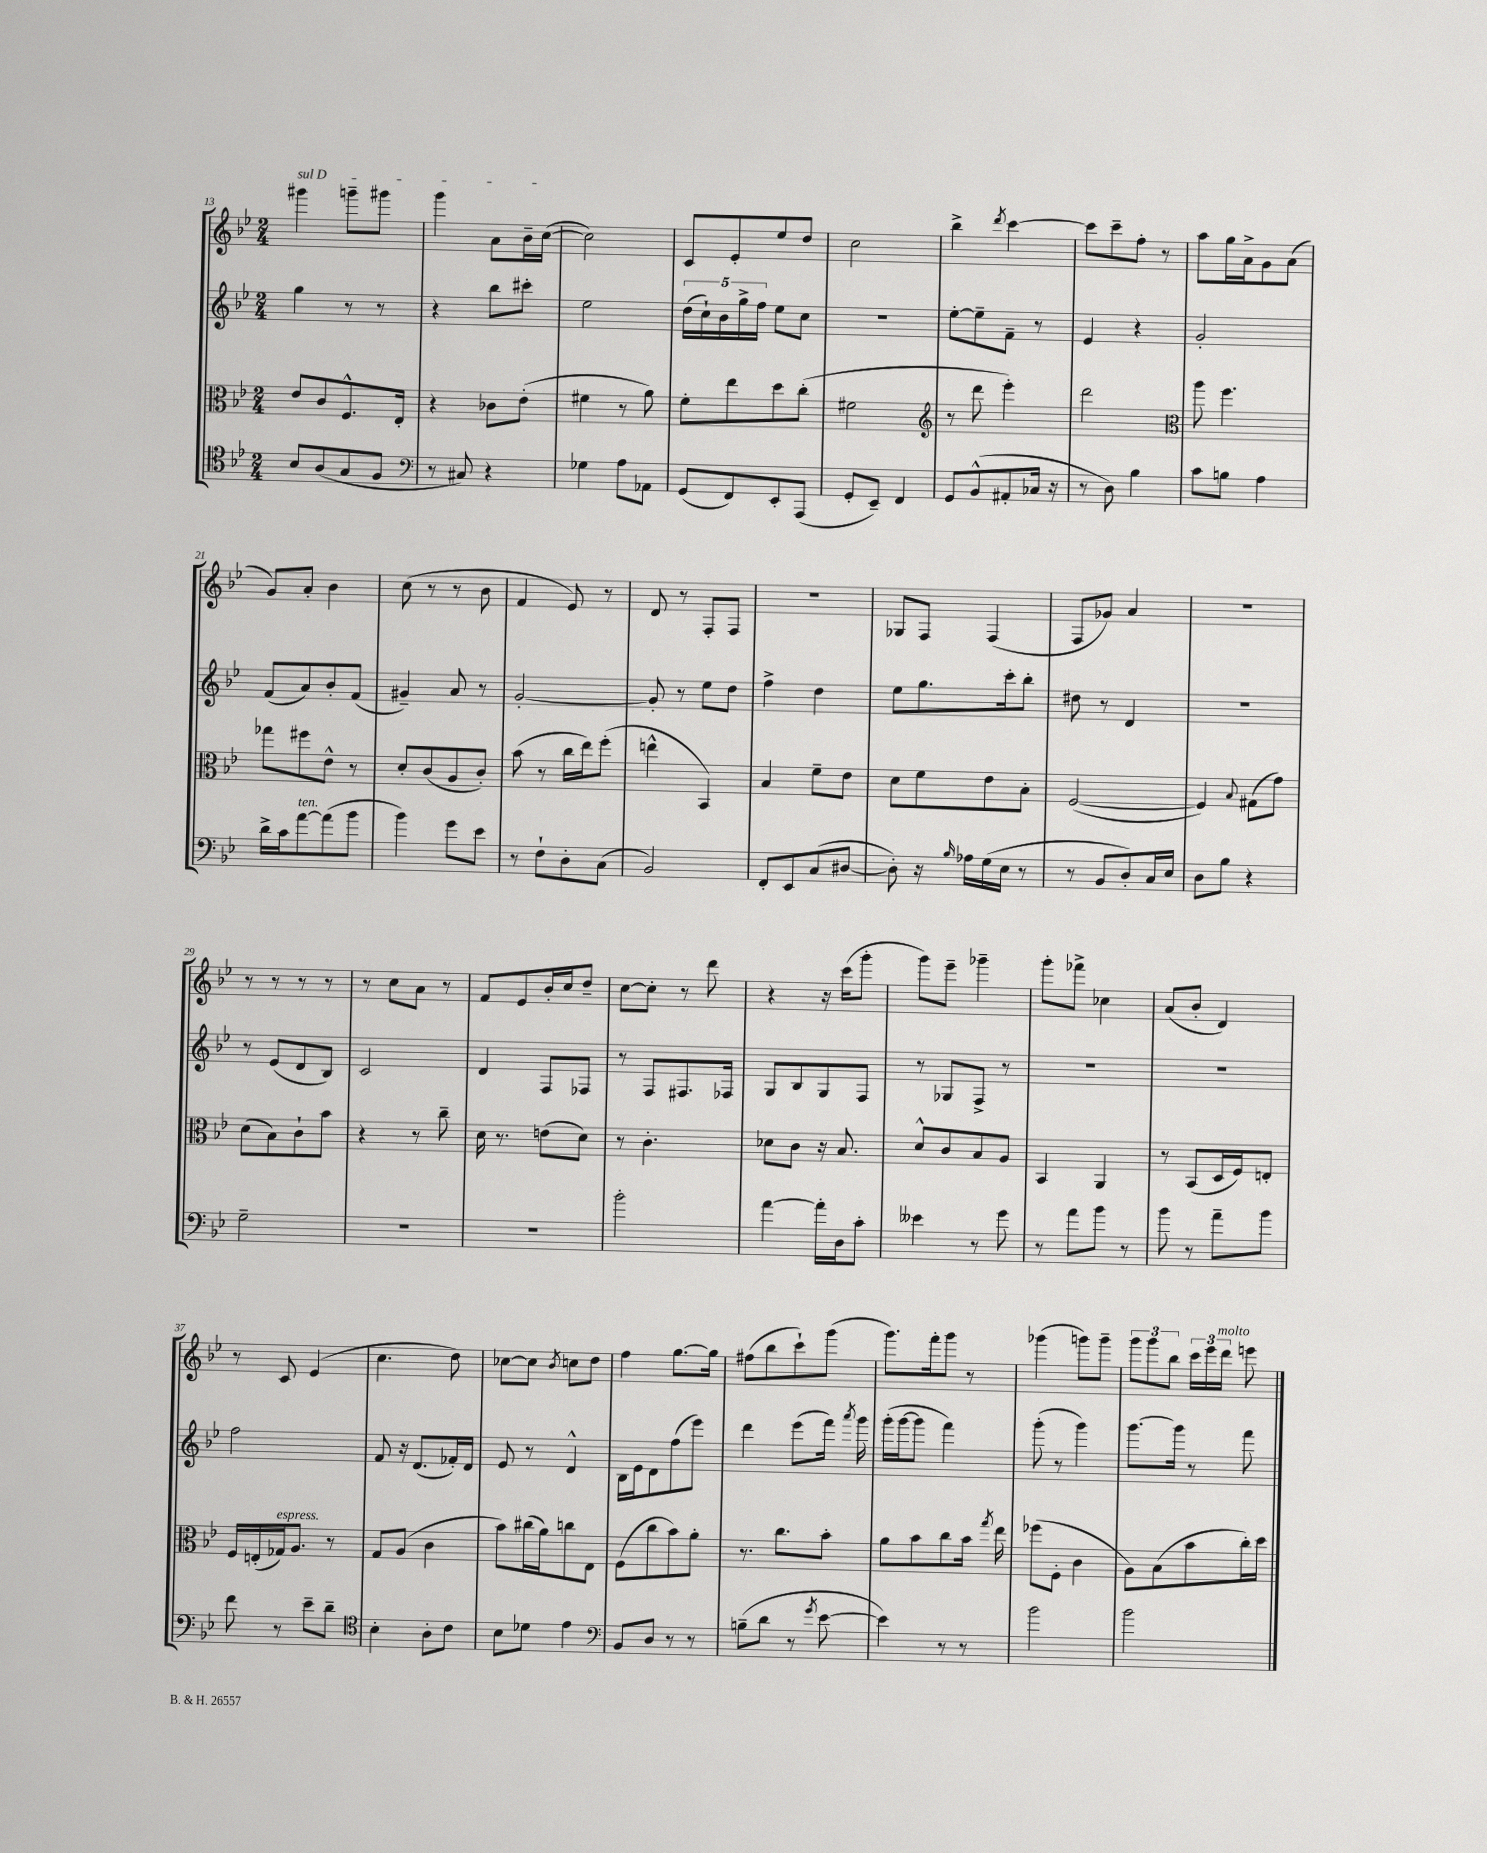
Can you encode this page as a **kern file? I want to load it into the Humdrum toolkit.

**kern	**kern	**kern	**kern
*staff4	*staff3	*staff2	*staff1
*clefC4	*clefC3	*clefG2	*clefG2
*k[b-e-]	*k[b-e-]	*k[b-e-]	*k[b-e-]
*M2/4	*M2/4	*M2/4	*M2/4
8B-	8e-	4gg	4ggg#
(8A	8c	.	.
8G	8.F^^	8r	8ggg~
8F	.	8r	8ggg#
.	16E-'	.	.
=	=	=	=
*clefF4	*	*	*
8r	4r	4r	4ggg
8C#)	.	.	.
4r	8c-	8bb-	8a
.	(8e-'	8ccc#'	16b-~
.	.	.	([16cc
=	=	=	=
4G-	4f#	2ee-	2cc])
8A	8r	.	.
8AA-	8a)	.	.
=	=	=	=
(8GG	8f'	(20dd	8c
.	.	20cc`)	.
.	.	20b-	.
8FF)	8ee-	.	8e-'
.	.	20gg^	.
.	.	20ff	.
8EE-'	8dd	8ee-	8ee-
(8AAA	(8cc'	8cc	8dd
=	=	=	=
8GG'	2f#	2r	2cc
8EE-~)	.	.	.
4FF	.	.	.
=	=	=	=
*	*clefG2	*	*
8GG	8r	[8ee-'	4bb-^
(8BB-^^	8ddd	8ee-~]	.
.	.	.	8qddd
8AA#'	4eee-')	8f~	[4ccc
16C-	.	8r	.
16r	.	.	.
=	=	=	=
8r	2ddd	4e-	8ccc]
8D)	.	.	8ccc~
4B-	.	4r	8ff'
.	.	.	8r
=	=	=	=
*	*clefC3	*	*
8c	8aa	2g'	8aa
8B	4.ff	.	16gg
.	.	.	16a^
4A	.	.	8g
.	.	.	(8a
=	=	=	=
16d^	8gg-	(8f	8g)
16c	.	.	.
[8a	8ff#	8a)	8a'
(8a]	8e-^^	8b-'	4b-
8b-	8r	(8f	.
=	=	=	=
4b-)	8d'	4g#~)	(8cc
.	(8c	.	8r
8g	8A	8a	8r
8e-	8c')	8r	8b-
=	=	=	=
8r	(8b-	[2g'	4f
8F`	8r	.	.
8D'	16cc	.	8e-)
.	16ee-)	.	.
(8C	(8ff'	.	8r
=	=	=	=
2BB-)	4ee^^	8g']	8d
.	.	8r	8r
.	4BB-)	8ee-	8F'
.	.	8dd	8F
=	=	=	=
8FF'	4B-	4ff^	2r
8EE-	.	.	.
(8C	8f~	4dd	.
[8D#	8e-	.	.
=	=	=	=
8D#'])	8d	8ee-	8G-
16r	8f	8.gg	8F
16qqB-	.	.	.
16A-	.	.	.
(16G	8e-	.	(4F
16E-	.	16ccc'	.
8r	8B-'	8bb-'	.
=	=	=	=
8r	([2F	8dd#	8F
8BB-	.	8r	8g-)
8D')	.	4d	4a
16C	.	.	.
16E-	.	.	.
=	=	=	=
8D	4F])	2r	2r
8B-	.	.	.
.	8qqB-	.	.
4r	(8G#	.	.
.	8g)	.	.
=	=	=	=
2G~	(8d	8r	8r
.	8B-)	(8e-	8r
.	8c`	8d	8r
.	8b-	8B-)	8r
=	=	=	=
2r	4r	2c	8r
.	.	.	8cc
.	8r	.	8a
.	8cc~	.	8r
=	=	=	=
2r	16d	4d	8f
.	8.r	.	.
.	.	.	8e-
.	(8e	8F	16b-'
.	.	.	16cc
.	8d)	8F-	8dd~
=	=	=	=
2b-'	8r	8r	[8cc
.	4.c'	8F	8cc']
.	.	8.F#	8r
.	.	.	8ddd
.	.	16F-	.
=	=	=	=
[4a	8d-	8G	4r
.	8c	8B-	.
16a']	16r	8G	16r
16D	8.B-	.	(16ccc
8c'	.	8F	8ggg'
=	=	=	=
4e--	8d^^	8r	8ggg)
.	8c	8G-	8eee-~
8r	8B-	8F^	4ggg-~
8g	8A	8r	.
=	=	=	=
8r	4BB-	2r	8ggg'
8a	.	.	8fff-^
8b-	4AA	.	4cc-
8r	.	.	.
=	=	=	=
8b-	8r	2r	(8a
8r	(8BB-	.	8b-'
8a~	16D	.	4d)
.	16F)	.	.
8b-	8E'	.	.
=	=	=	=
8f	16F	2ff	8r
.	(16E'	.	.
8r	16G-)	.	8c
.	8.A	.	.
8e-~	.	.	(4e-
8d~	8r	.	.
=	=	=	=
*clefC4	*	*	*
4B-'	8G	8f	4.cc
.	(8A	16r	.
.	.	(8.d	.
8A'	4c	.	.
8c	.	16f-')	8dd)
.	.	16d	.
=	=	=	=
8B-	8b-)	8e-	[8cc-
8d-	(16cc#	8r	8cc-]
.	16a)	.	.
.	.	.	8qb-
4e-	8cc	4d^^	8cc
.	8E-	.	8dd
=	=	=	=
*clefF4	*	*	*
8BB-	(8F	16B-	4ff
.	.	16e-	.
8D	8cc	8d	.
8r	8b-)	(8ff	[8.gg
8r	8a'	8eee-)	.
.	.	.	16gg]
=	=	=	=
(8B~	8.r	4ddd	(8ff#
8d	.	.	8bb-
.	8.cc	.	.
8r	.	(8eee-	8ccc`)
8qg	.	.	.
[8e-	8b-'	16fff)	(8ggg
.	.	8qaaa	.
.	.	16ggg	.
=	=	=	=
4e-])	8a	(16ggg'	8.ggg)
.	.	[16ggg	.
.	8b-	8ggg]	.
.	.	.	16fff'
8r	8cc	4fff)	8ggg
8r	16b-	.	8r
.	8qgg	.	.
.	16ee-	.	.
=	=	=	=
2b-	(8ff-	(8ggg'	(4ggg-
.	8F'	8r	.
.	4c	4ggg)	8ggg)
.	.	.	8ggg~
=	=	=	=
2b-	8A)	[8.ggg	12ggg
.	.	.	12ggg
.	(8B-	.	.
.	.	.	12bb-
.	.	16ggg]	.
.	8b-	8r	24ccc
.	.	.	24eee-
.	.	.	24ddd
.	16cc')	8fff	8eee
.	16dd	.	.
==	==	==	==
*-	*-	*-	*-
